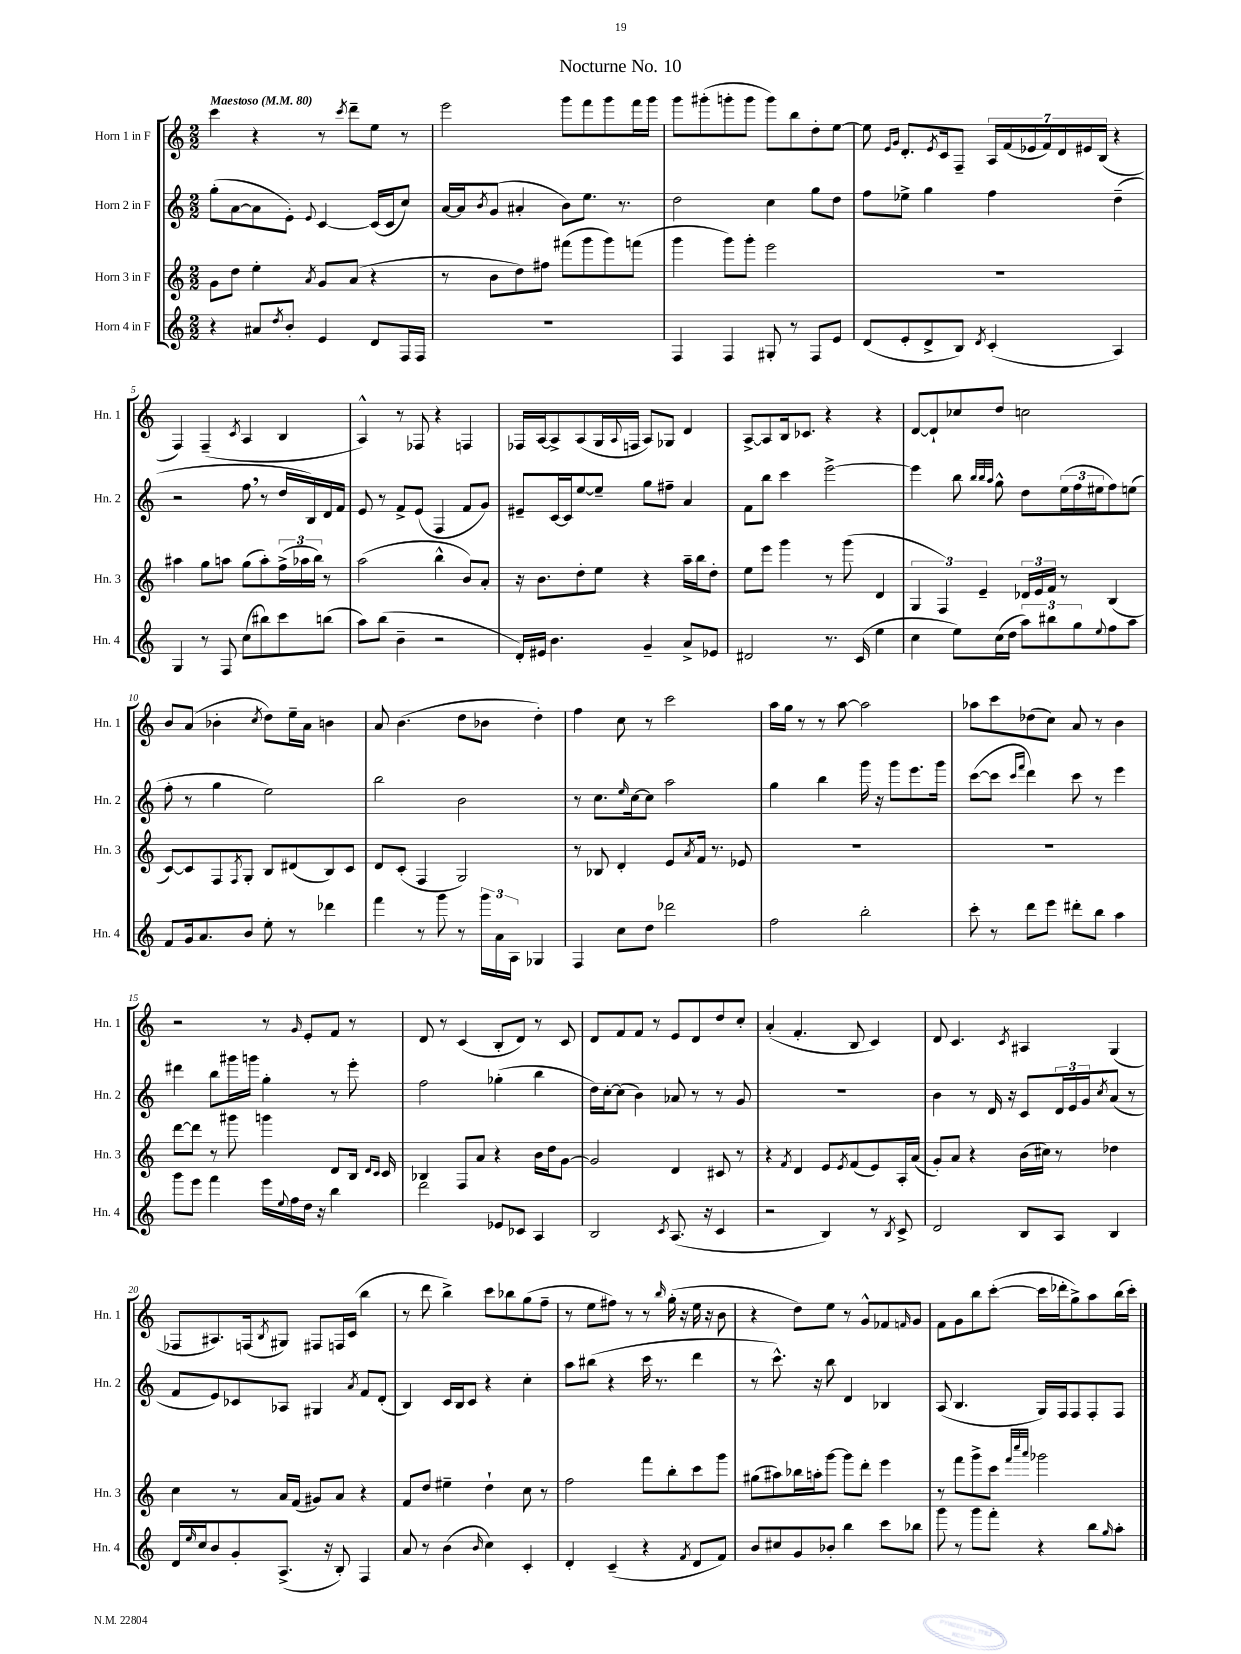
\header { title = "Nocturne No. 10" }
<<
\new StaffGroup <<
\new Staff = "s0" \with { instrumentName = "Horn 1 in F" shortInstrumentName = "Hn. 1" } {
    \clef treble \key c \major \numericTimeSignature \time 2/2 \tempo "Maestoso" 4 = 80
    c'''4 r4 r8 \acciaccatura { c'''8 } d'''8-- e''8 r8 |
    e'''2 g'''8 f'''8 g'''8 f'''16 g'''16 |
    g'''8 gis'''8-.( g'''8-. g'''8 g'''8) b''8 d''8-. e''8~ |
    e''8 \grace { e'16 g'16 } d'8.-. \acciaccatura { e'8 } c'16 f8-- \tuplet 7/4 { a16 f'16( ees'16 f'16) d'16 eis'16 b16( } r4 |
    f4) f4--( \acciaccatura { c'8 } a4 b4 |
    a4-^) r8 fes8 r4 f4 |
    fes16 a16~ a8-> a8( g16 \appoggiatura { a8 } f16 a8) ges8 d'4 |
    a8~-> a8 b16 ces'8. r4 r4 |
    d'8~ d'8-! ces''8 d''8 c''2 |
    b'8 a'8( bes'4-. \acciaccatura { c''8 } d''8) e''16-- a'16 b'4 |
    a'8 b'4.( d''8 bes'8 d''4-.) |
    f''4 c''8 r8 c'''2 |
    a''16 g''16 r8 r8 a''8~ a''2 |
    aes''8 c'''8 des''8( c''8) a'8 r8 b'4 |
    r2 r8 \grace { g'16 } e'8-. f'8 r8 |
    d'8 r8 c'4( b8-. d'8) r8 c'8 |
    d'8 f'8 f'8 r8 e'8 d'8 d''8 c''8-. |
    a'4-.( f'4.-. b8 c'4) |
    d'8 c'4. \acciaccatura { c'8 } ais4 g4( |
    fes8 ais8.) f16( \acciaccatura { b8 } gis8) fis8 f16 c'16( b''4 |
    r8 d'''8 b''4->) c'''8 bes''8 g''8( f''8-- |
    r8 e''8 fis''8) r8 r8 \grace { b''16 } g''16-.( r16 e''16 r16 b'8 |
    r4 d''8) e''8 r8 g'8-^ fes'8 \grace { f'16 } g'8 |
    f'8 g'8 b''8 c'''8~-.( c'''16 des'''16-. g''8->) a''8 b''16( c'''16-.) \bar "|." |
}
\new Staff = "s1" \with { instrumentName = "Horn 2 in F" shortInstrumentName = "Hn. 2" } {
    \clef treble \key c \major \numericTimeSignature \time 2/2
    g''8-.( a'8~ a'8 e'8-.) \appoggiatura { e'8 } c'4~ c'16( c'16 c''8) |
    a'16~ a'16 \acciaccatura { b'8 } g'8( ais'4-. b'8) e''8. r8. |
    d''2 c''4 g''8 d''8 |
    f''8 ees''8-> g''4 f''4 d''4--( |
    r2 f''8 \breathe r8 d''16 b16) d'16 f'16 |
    e'8 r8 f'8-> e'8( f4 f'8 g'8) |
    eis'8-- c'16~ c'16 e''8~ e''8-- g''8 fis''8-- a'4 |
    f'8 b''8 c'''4 e'''2~-> |
    e'''4 b''8 \grace { b''32 b''32 a''32 } g''8-^ d''8 \tuplet 3/2 { e''16( f''16 eis''16 } f''8) e''8( |
    f''8-. r8 g''4 e''2) |
    b''2 b'2 |
    r8 c''8. \grace { e''16 } c''16~ c''8 a''2 |
    g''4 b''4 g'''16 r16 g'''8 e'''8. g'''16 |
    c'''8~( c'''8 \grace { c'''16 f'''16 } d'''4) c'''8 r8 e'''4 |
    dis'''4 b''8 gis'''16 g'''16 g''4-. r8 e'''8-. |
    f''2 ges''4-.( b''4 |
    d''16) c''16~-. c''8( b'4) aes'8 r8 r8 g'8 |
    R1 |
    b'4 r8 d'16 r16 c'8 \tuplet 3/2 { d'16 e'16 g'16 } \acciaccatura { c''8 } a'8( r8 |
    f'8 e'8) ces'8 aes8 gis4 \acciaccatura { a'8 } f'8 d'8-.( |
    b4) c'16 b16 c'8 r4 c''4-. |
    a''8 bis''8( r4 c'''16 r8. d'''4 |
    r8 c'''8.-^) r16 b''8 d'4 bes4 |
    a8( b4. g16) f16 f8 f8-. f8 \bar "|." |
}
\new Staff = "s2" \with { instrumentName = "Horn 3 in F" shortInstrumentName = "Hn. 3" } {
    \clef treble \key c \major \numericTimeSignature \time 2/2
    g'8 d''8 e''4-. \acciaccatura { a'8 } g'8 a'8( r4 |
    r8 b'8 d''8) fis''8 fis'''8( g'''8 g'''8) f'''8( |
    g'''4 g'''8) g'''8-. e'''2 |
    R1 |
    ais''4 g''8 a''8 g''8( a''8-.) \tuplet 3/2 { f''16->( aes''16 b''16) } r8 |
    a''2( b''4-^ b'8) a'8-. |
    r16 b'8. d''8-. e''8 r4 a''16-- b''16 d''8-. |
    e''8 e'''8 g'''4 r8 g'''8( d'4 |
    \tuplet 3/2 { g4 f4) e'4-- } \tuplet 3/2 { des'16 e'16 f'16 } r8 b4( |
    c'8~) c'8 f8 \acciaccatura { f8 } g8-. b8 dis'8( b8) c'8 |
    d'8 c'8-.( f4 g2) |
    r8 bes8 d'4-. e'8 \acciaccatura { a'8 } f'16 r8. ees'8 |
    R1 |
    R1 |
    d'''8~ d'''8 r8 gis'''8 g'''4 d'8 b16 \grace { d'16 c'16 } c'16 |
    bes4 f8 a'8 r4 b'16 d''16 g'8~ |
    g'2 d'4 cis'8 r8 |
    r4 \acciaccatura { f'8 } d'4 e'8 \acciaccatura { e'8 } f'8( e'8) a16-. a'16( |
    g'8-.) a'8 r4 b'16( cis''16) r8 des''4 |
    c''4 r8 a'16 f'16( gis'8) a'8 r4 |
    f'8 d''8 eis''4-- d''4-! c''8 r8 |
    f''2 f'''8 b''8-. c'''8 g'''8 |
    gis''8( ais''8) bes''16 a''16-. g'''8~ g'''8 d'''8-. e'''4 |
    r8 f'''8 g'''8-> c'''8 \grace { f'''32 c''''32 a'''32 } ges'''2 \bar "|." |
}
\new Staff = "s3" \with { instrumentName = "Horn 4 in F" shortInstrumentName = "Hn. 4" } {
    \clef treble \key c \major \numericTimeSignature \time 2/2
    r4 ais'8 \acciaccatura { d''8 } b'8-. e'4 d'8 f16 f16 |
    R1 |
    f4 f4 gis8-. r8 f8 e'8 |
    d'8( e'8-. d'8-> b8) \acciaccatura { d'8 } c'4-.( a4) |
    g4 r8 f8 c''8( bis''8) c'''8 b''8( |
    a''8) b''8( b'4-- r2 |
    d'16-.) eis'16 b'4. g'4-- a'8-> ees'8 |
    dis'2 r8. c'16( e''4 |
    c''4 e''8) c''16( d''16 \tuplet 3/2 { a''8) bis''8 g''8 } \appoggiatura { e''8 } f''8 a''8 |
    f'8 g'16 a'8. b'8 e''8-. r8 des'''4 |
    f'''4 r8 g'''8 r8 \tuplet 3/2 { g'''16 a'16 a16 } ges4 |
    f4 c''8 d''8 des'''2 |
    f''2 b''2-. |
    c'''8-. r8 d'''8 e'''8 dis'''8-. b''8 a''4 |
    g'''8 e'''8 f'''4 e'''16 \appoggiatura { e''8 } f''16 d''16 r16 b''4 |
    d'''2 ees'8 ces'8 a4 |
    b2 \acciaccatura { c'8 } a8.( r16 c'4 |
    r2 b4) r8 \acciaccatura { b8 } c'8-> |
    d'2 b8 a8 b4 |
    d'16 \grace { e''16 } c''16 b'8 g'8-. a8.->( r16 b8-.) f4 |
    a'8 r8 b'4( \grace { b'16 } c''4) c'4-. |
    d'4-. c'4--( r4 \acciaccatura { f'8 } d'8 f'8) |
    b'8 cis''8 g'8 bes'8-. b''4 c'''8 bes''8 |
    g'''8 r8 g'''8 f'''8-. r4 b''8 \grace { g''16 } a''8-. \bar "|." |
}
>>
>>
